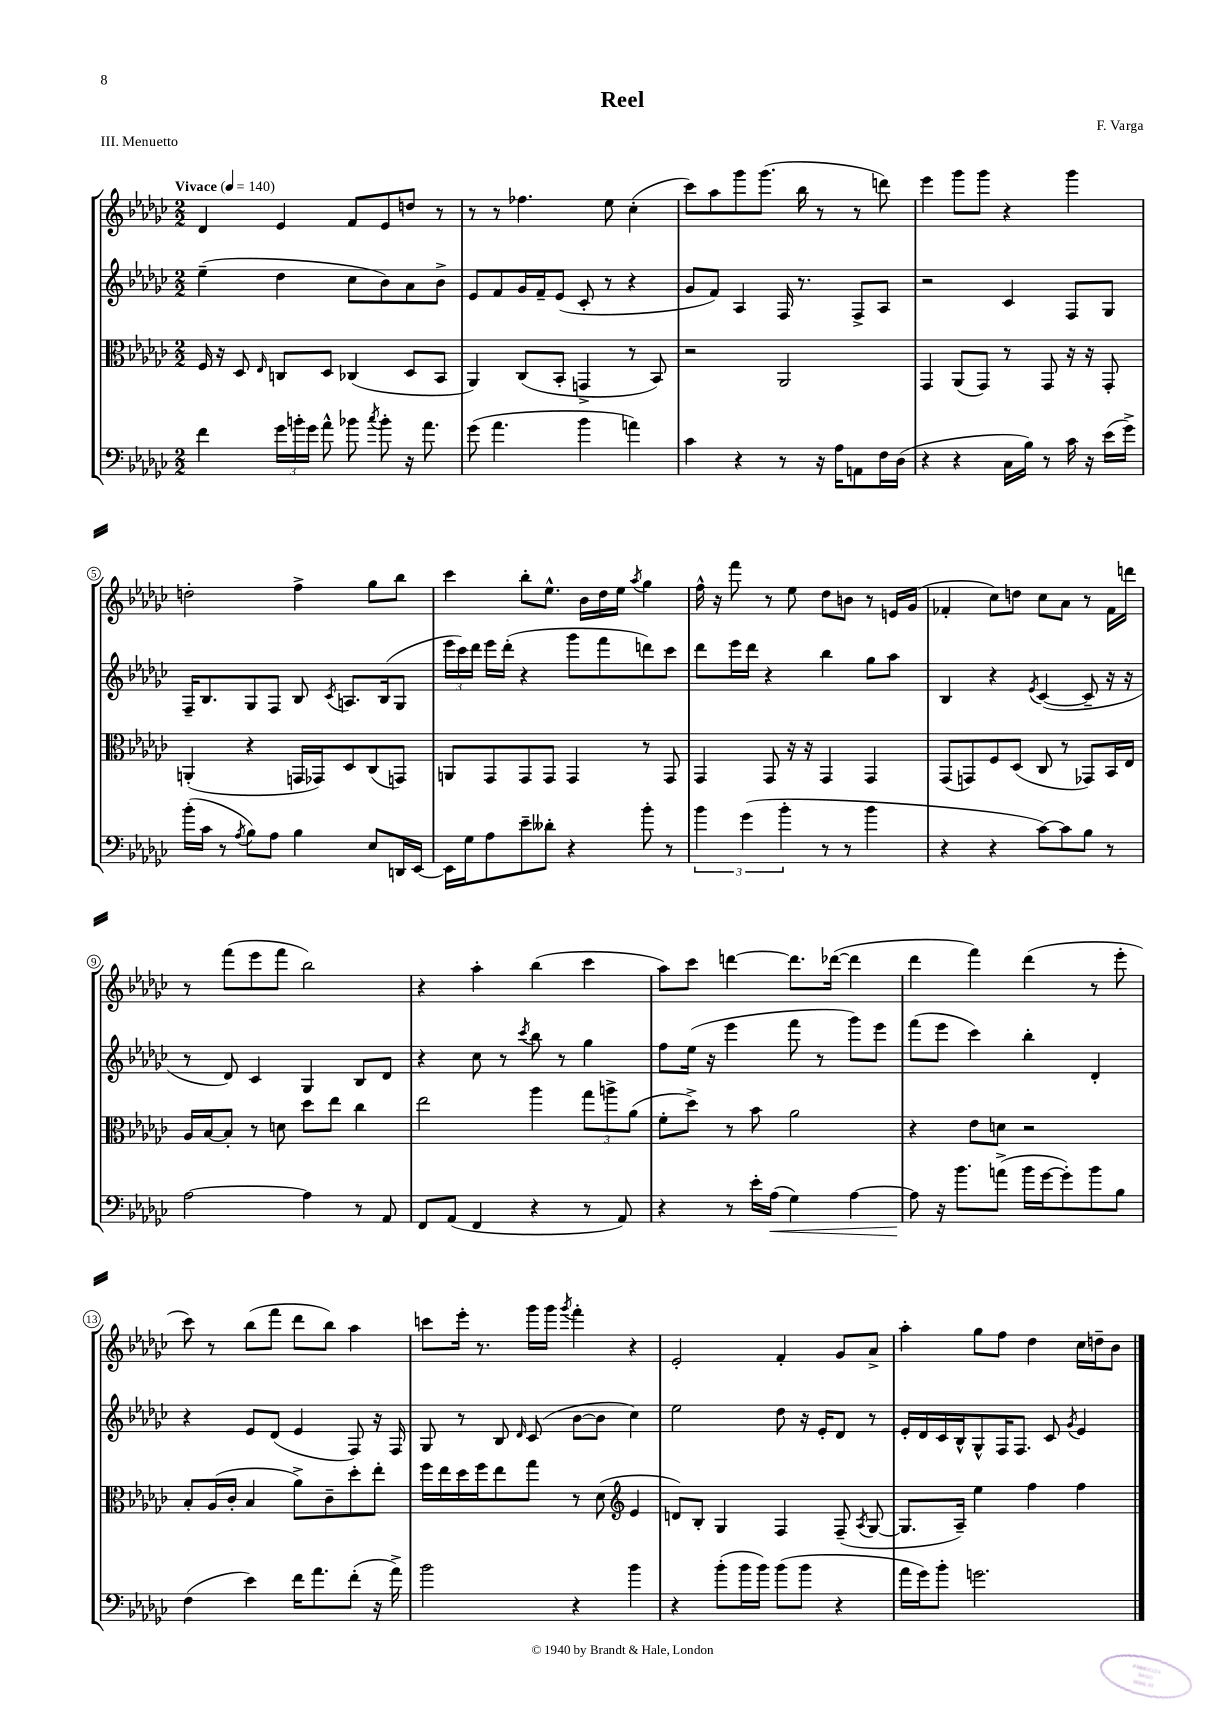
\header { title = "Reel" composer = "F. Varga" piece = "III. Menuetto" }
<<
\new StaffGroup <<
\new Staff = "s0" {
    \clef treble \key ges \major \numericTimeSignature \time 2/2 \tempo "Vivace" 4 = 140
    \autoBeamOff des'4 ees'4 f'8[ ees'8 d''8] r8 |
    r8 r8 fes''4. ees''8 ces''4-.( |
    ces'''8[) aes''8 ges'''8 ges'''8.]( bes''16 r8 r8 d'''8) |
    ees'''4 ges'''8[ ges'''8] r4 ges'''4 |
    d''2-. f''4-> ges''8[ bes''8] |
    ces'''4 bes''8[-. ees''8.]-^ bes'16[ des''16 ees''16] \acciaccatura { aes''8 } ges''4 |
    f''16-^ r16 f'''8 r8 ees''8 des''8[ b'8] r8 e'16[ ges'16]( |
    fes'4-. ces''8[) d''8] ces''8[ aes'8] r8 fes'16[ d'''16] |
    r8 f'''8[( ees'''8 f'''8] bes''2) |
    r4 aes''4-. bes''4( ces'''4 |
    aes''8[) ces'''8] d'''4~ d'''8.[ des'''16]~( des'''4 |
    des'''4 f'''4) des'''4( r8 ees'''8-. |
    ces'''8) r8 bes''8[( f'''8] des'''8[ bes''8]) aes''4 |
    c'''8[ ees'''16]-. r8. ges'''16[ ges'''16] \acciaccatura { ges'''8 } f'''4-. r4 |
    ees'2-. f'4-. ges'8[ aes'8]-> |
    aes''4-. ges''8[ f''8] des''4 ces''16[ d''16-- bes'8] \bar "|." |
}
\new Staff = "s1" {
    \clef treble \key ges \major \numericTimeSignature \time 2/2
    \autoBeamOff ees''4--( des''4 ces''8[ bes'8) aes'8 bes'8]-> |
    ees'8[ f'8 ges'16 f'16-- ees'8]( ces'8-. r8 r4 |
    ges'8[ f'8]) aes4 f16 r8. f8[-> aes8] |
    r2 ces'4 f8[ ges8] |
    f16[-- bes8. ges8 f8] bes8 \acciaccatura { ces'8 } a8.[ bes16( ges8] |
    \tuplet 3/2 { ees'''16[ ces'''16) des'''16] } ees'''16[ des'''16]-.( r4 ges'''8[ f'''8 d'''8) ces'''8] |
    des'''8[ ees'''16 des'''16] r4 bes''4 ges''8[ aes''8] |
    bes4 r4 \acciaccatura { ees'8 } ces'4~( ces'8-- r16 r16 |
    r8 des'8) ces'4 ges4 bes8[ des'8] |
    r4 ces''8 r8 \acciaccatura { ces'''8 } bes''8 r8 ges''4 |
    f''8[ ees''16]( r16 ees'''4 f'''8 r8 ges'''8[) ees'''8] |
    f'''8[( ees'''8] ces'''4) bes''4-. des'4-. |
    r4 ees'8[ des'8]( ees'4 f8) r16 f16 |
    ges8 r8 bes8 \grace { des'16 } ces'8( bes'8[~ bes'8] ces''4) |
    ees''2 des''8 r16 ees'16[-. des'8] r8 |
    ees'16[-. des'16 ces'16 bes16-^ ges8-^ f16 f8.] ces'8 \acciaccatura { ges'8 } ees'4 \bar "|." |
}
\new Staff = "s2" {
    \clef alto \key ges \major \numericTimeSignature \time 2/2
    \autoBeamOff f16 r16 des8 \grace { ees16 } c8[ des8] ces4( des8[ bes,8] |
    aes,4) ces8[( bes,8]-. g,4-> r8 bes,8) |
    r2 aes,2 |
    ges,4 aes,8[( ges,8]) r8 ges,8 r16 r16 ges,8-. |
    a,4-.( r4 g,16[ ges,16) des8 ces8( g,8]) |
    a,8[ ges,8 ges,8 ges,8] ges,4 r8 ges,8 |
    ges,4 ges,8 r16 r16 ges,4 ges,4 |
    ges,8[( g,8) f8 des8]( ces8 r8 ges,8[) bes,16 ees16] |
    aes16[ bes16~ bes8]-. r8 d'8 des''8[ ees''8] ces''4 |
    ees''2 aes''4 \tuplet 3/2 { ges''8[ a''8-> aes'8]( } |
    f'8[-. des''8]->) r8 bes'8 aes'2 |
    r4 ees'8[ d'8] r2 |
    bes8[-. aes16( ces'16]-. bes4 aes'8[->) ces'8-- des''8-. ees''8]-. |
    f''16[ ees''16 des''16 f''16 ees''8 ges''8] r8 des'8( \clef treble ees'4 |
    d'8[) bes8]-. ges4 f4 f8--( \acciaccatura { aes8 } ges8~ |
    ges8.[ aes16]--) ees''4 f''4 f''4 \bar "|." |
}
\new Staff = "s3" {
    \clef bass \key ges \major \numericTimeSignature \time 2/2
    \autoBeamOff f'4 \tuplet 3/2 { ges'16[ b'16-. ges'16] } aes'8-^ bes'8 \acciaccatura { ces''8 } bes'8-. r16 aes'8. |
    ges'8( aes'4. bes'4 a'4) |
    ces'4 r4 r8 r16 aes16[ a,8 f16 des16]( |
    r4 r4 ces16[ bes16]) r8 ces'16 r16 ees'16[( ges'16]->) |
    bes'16[-.( ces'16] r8 \acciaccatura { aes8 } bes8[) aes8] bes4 ees8[ d,16 ees,16]~ |
    ees,16[ ges16 aes8 ees'8-- deses'8]-. r4 bes'8-. r8 |
    \tuplet 3/2 { bes'4 ges'4( bes'4-. } r8 r8 bes'4 |
    r4 r4 ces'8[~) ces'8 bes8] r8 |
    aes2~ aes4 r8 aes,8 |
    f,8[ aes,8]( f,4 r4 r8 aes,8) |
    r4 r8 ees'16[-. aes16]\<( ges4) aes4~ |
    aes8\! r16 bes'8.[ a'8]->( bes'16[ ges'16~ ges'8-.) bes'8 bes8] |
    f4( ees'4) f'16[ aes'8. f'8]-.( r16 aes'16->) |
    bes'2 r4 bes'4 |
    r4 bes'8[-.( bes'16 bes'16]) bes'8[( bes'8] r4 |
    aes'16[ ges'16) bes'8]-. g'2. \bar "|." |
}
>>
>>
\layout { \context { \Score \override BarNumber.stencil = #(make-stencil-circler 0.1 0.3 ly:text-interface::print) } }
